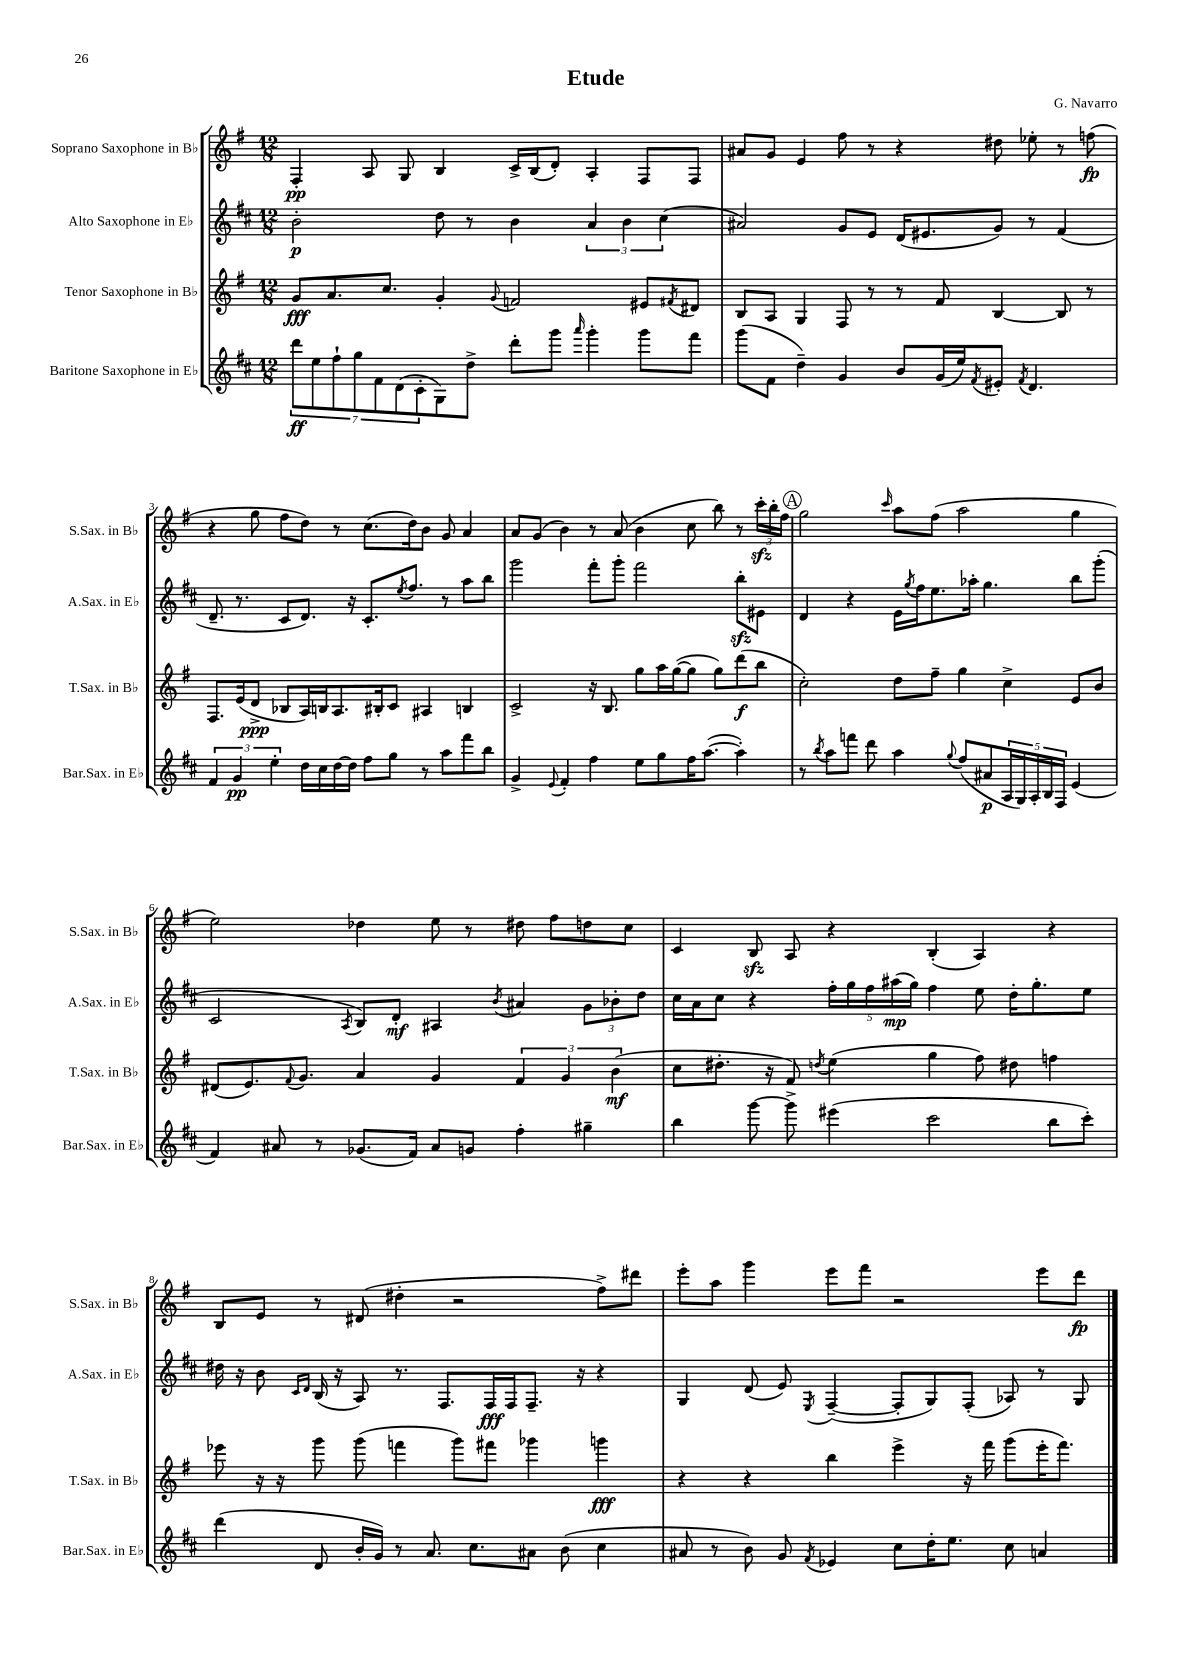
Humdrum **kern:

**kern	**dynam	**kern	**dynam	**kern	**dynam	**kern	**dynam
*part4	*part4	*part3	*part3	*part2	*part2	*part1	*part1
*staff4	*staff4	*staff3	*staff3	*staff2	*staff2	*staff1	*staff1
*I"Baritone Saxophone in E♭	*	*I"Tenor Saxophone in B♭	*	*I"Alto Saxophone in E♭	*	*I"Soprano Saxophone in B♭	*
*I'Bar.Sax. in E♭	*	*I'T.Sax. in B♭	*	*I'A.Sax. in E♭	*	*I'S.Sax. in B♭	*
*clefG2	*	*clefG2	*	*clefG2	*	*clefG2	*
*k[f#c#]	*	*k[f#]	*	*k[f#c#]	*	*k[f#]	*
*M12/8	*	*M12/8	*	*M12/8	*	*M12/8	*
=1	=1	=1	=1	=1	=1	=1	=1
14ddd\L	ff	8g/L	fff	2b'\	p	4F#'/	pp
14ee\	.	.	.	.	.	.	.
.	.	8.a/	.	.	.	.	.
14ff#`\	.	.	.	.	.	.	.
14gg\	.	.	.	.	.	.	.
.	.	.	.	.	.	8A/	.
14f#\	.	.	.	.	.	.	.
.	.	8.cc/J	.	.	.	.	.
(14d\	.	.	.	.	.	.	.
.	.	.	.	.	.	8G/	.
14c#'\	.	.	.	.	.	.	.
8G\)	.	4g'/	.	8dd\	.	4B/	.
8dd^\J	.	.	.	8r	.	.	.
.	.	8qqg/	.	.	.	.	.
8ddd'\L	.	2fn/	.	4b\	.	16c^/LL	.
.	.	.	.	.	.	(16B/J	.
8ggg\J	.	.	.	.	.	8d'/J)	.
16qqaaa/	.	.	.	.	.	.	.
4ggg'\	.	.	.	6a/	.	4A'/	.
.	.	.	.	6b\	.	.	.
8ggg\L	.	8e#X/L	.	.	.	8F#/L	.
.	.	.	.	(6cc#\	.	.	.
.	.	8qf#X/	.	.	.	.	.
8fff#\J	.	8d#X/J	.	.	.	8F#/J	.
=2	=2	=2	=2	=2	=2	=2	=2
(8ggg\L	.	8B/L	.	2a#X/)	.	8a#X/L	.
8f#\J	.	8A/J	.	.	.	8g/J	.
4dd~\)	.	4G/	.	.	.	4e/	.
4g/	.	8F#/	.	8g/L	.	8ff#\	.
.	.	8r	.	8e/J	.	8r	.
8b/L	.	8r	.	(16d/KL	.	4r	.
.	.	.	.	8.e#X/	.	.	.
(16g/L	.	8f#/	.	.	.	.	.
16ee/J)	.	.	.	.	.	.	.
8qf#/	.	.	.	.	.	.	.
8e#X'/J	.	[4B/	.	8g/J)	.	8dd#X\	.
8qf#/	.	.	.	.	.	.	.
4.d/	.	.	.	8r	.	8ee-X'\	.
.	.	8B/]	.	(4f#/	.	8r	.
.	.	8r	.	.	.	(8ffn\	fp
!!LO:LB:g=z
=3	=3	=3	=3	=3	=3	=3	=3
6f#/	.	8.F#/L	.	8.d~/	.	4r	.
6g/	pp	.	.	.	.	.	.
.	.	(16e/k	.	8.r	.	.	.
.	.	8d^/J	ppp	.	.	8gg\	.
6ee'\	.	.	.	.	.	.	.
.	.	8B-X/L	.	8c#/L	.	8ff#\L	.
16dd\LL	.	16A/L)	.	8.d/J)	.	8dd\J)	.
16cc#\	.	16Bn/J	.	.	.	.	.
[16dd\	.	8.A/	.	.	.	8r	.
16dd\JJ]	.	.	.	16r	.	.	.
8ff#\L	.	.	.	8.c#'/L	.	(8.cc\L	.
.	.	16B#X'/k	.	.	.	.	.
8gg\J	.	8c/J	.	.	.	.	.
.	.	.	.	8qee/	.	.	.
.	.	.	.	8.ff#/J	.	16dd\k)	.
8r	.	4A#X/	.	.	.	8b\J	.
8aa\L	.	.	.	8r	.	8g/	.
8fff#\	.	4Bn/	.	8aa\L	.	4a/	.
8bb\J	.	.	.	8bb\J	.	.	.
=4	=4	=4	=4	=4	=4	=4	=4
4g^/	.	2c^/	.	2ggg\	.	8a/L	.
.	.	.	.	.	.	(8g/J	.
8qqe/	.	.	.	.	.	.	.
4f#'/	.	.	.	.	.	4b\)	.
4ff#\	.	16r	.	8fff#'\L	.	8r	.
.	.	8.B/	.	.	.	.	.
.	.	.	.	8ggg'\J	.	(8a/	.
8ee\L	.	8gg\L	.	2fff#\	.	4b\	.
8gg\	.	16aa\L	.	.	.	.	.
.	.	([16gg\J	.	.	.	.	.
16ff#\K	.	8gg\J]	.	.	.	8cc\	.
([8.aa\J	.	.	.	.	.	.	.
.	.	8gg\L)	.	.	.	8bb\)	.
4aa'\])	.	(8ddd\	f	8bbzz'\L	.	8r	.
.	.	8bb\J	.	8e#X\J	.	24ccczz'\LL	.
.	.	.	.	.	.	24bb'\	.
.	.	.	.	.	.	24ff#\JJ	.
!!LO:REH:place=s1:t=A
=5	=5	=5	=5	=5	=5	=5	=5
8r	.	2cc'\)	.	4d/	.	2gg\	.
8qbb/	.	.	.	.	.	.	.
8aa\L	.	.	.	.	.	.	.
8fffn\J	.	.	.	4r	.	.	.
8ddd\	.	.	.	.	.	.	.
.	.	.	.	.	.	16qqccc/	.
4aa\	.	8dd\L	.	16e\LL	.	8aa\L	.
.	.	.	.	8qgg/	.	.	.
.	.	.	.	16ff#\J	.	.	.
.	.	8ff#~\J	.	8.ee\	.	(8ff#\J	.
8qqgg/	.	.	.	.	.	.	.
(8ff#/L	.	4gg\	.	.	.	2aa\	.
.	.	.	.	16aa-X'\Jk	.	.	.
8a#X/	p	.	.	4.gg\	.	.	.
20A/L	.	4cc^\	.	.	.	.	.
20G/)	.	.	.	.	.	.	.
20A'/	.	.	.	.	.	.	.
20B/	.	.	.	.	.	.	.
20F#/JJ	.	.	.	.	.	.	.
(4e/	.	8e/L	.	8bb\L	.	4gg\	.
.	.	8b/J	.	(8ggg'\J	.	.	.
!!LO:LB:g=z
=6	=6	=6	=6	=6	=6	=6	=6
4f#/)	.	(8d#X/L	.	2c#/	.	2ee\)	.
.	.	8.e/)	.	.	.	.	.
8a#X/	.	.	.	.	.	.	.
.	.	8qqf#/	.	.	.	.	.
.	.	8.g/J	.	.	.	.	.
8r	.	.	.	.	.	.	.
.	.	.	.	8qA/	.	.	.
(8.g-X/L	.	4a/	.	8B/L)	.	4dd-X\	.
.	.	.	.	8d'/J	mf	.	.
16f#/Jk)	.	.	.	.	.	.	.
8a#/L	.	4g/	.	4A#X/	.	8ee\	.
8gn/J	.	.	.	.	.	8r	.
.	.	.	.	8qb/	.	.	.
4ff#'\	.	6f#/	.	4a#X/	.	8dd#X\	.
.	.	.	.	.	.	8ff#\L	.
.	.	6g/	.	.	.	.	.
4gg#X~\	.	.	.	12g\L	.	8ddn\	.
.	.	(6b\	mf	12b-X'\	.	.	.
.	.	.	.	.	.	8cc\J	.
.	.	.	.	12dd\J	.	.	.
=7	=7	=7	=7	=7	=7	=7	=7
4bb\	.	8cc\L	.	16cc#\LL	.	4c/	.
.	.	.	.	16a\J	.	.	.
.	.	8.dd#X'\J	.	8cc#\J	.	.	.
[8ggg\	.	.	.	4r	.	8Bzz/	.
.	.	16r	.	.	.	.	.
8ggg^\]	.	8f#/)	.	.	.	8A/	.
.	.	8qddn/	.	.	.	.	.
(4eee#X\	.	(4ee\	.	20ff#'\LL	.	4r	.
.	.	.	.	20gg\	.	.	.
.	.	.	.	20ff#\	.	.	.
.	.	.	.	(20aa#X\	mp	.	.
.	.	.	.	20gg\JJ)	.	.	.
2ccc#\	.	4gg\	.	4ff#\	.	(4B'/	.
.	.	8ff#\)	.	8ee\	.	4A/)	.
.	.	8dd#X\	.	16dd'\KL	.	.	.
.	.	.	.	8.gg'\	.	.	.
8bb\L	.	4ffn\	.	.	.	4r	.
8ccc#'\J)	.	.	.	8ee\J	.	.	.
!!LO:LB:g=z
=8	=8	=8	=8	=8	=8	=8	=8
(4ddd\	.	8eee-X\	.	16dd#X\	.	8B/L	.
.	.	.	.	16r	.	.	.
.	.	16r	.	8b\	.	8e/J	.
.	.	16r	.	.	.	.	.
.	.	.	.	16qqc#/LL	.	.	.
.	.	.	.	16qqd/JJ	.	.	.
8d/	.	8ggg\	.	(16B/	.	8r	.
.	.	.	.	16r	.	.	.
16b'/LL	.	(8ggg\	.	8A/)	.	(8d#X/	.
16g/JJ)	.	.	.	.	.	.	.
8r	.	4fffn\	.	8.r	.	4dd#X'\	.
8.a/	.	.	.	.	.	.	.
.	.	.	.	8.F#/L	.	.	.
.	.	8ggg\L)	.	.	.	2r	.
8.cc#\L	.	.	.	.	.	.	.
.	.	8fff#X\J	.	16F#/L	fff	.	.
.	.	.	.	16F#/J	.	.	.
8a#X\J	.	4ggg-X\	.	8.F#~/J	.	.	.
(8b\	.	.	.	.	.	.	.
.	.	.	.	16r	.	.	.
4cc#\	.	4gggn\	fff	4r	.	8ff#^\L)	.
.	.	.	.	.	.	8ddd#X\J	.
=9	=9	=9	=9	=9	=9	=9	=9
8a#X/	.	4r	.	4G/	.	8eee'\L	.
8r	.	.	.	.	.	8aa\J	.
8b\)	.	4r	.	(8d/	.	4ggg\	.
8g/	.	.	.	8e/)	.	.	.
8qf#/	.	.	.	8qE/	.	.	.
4e-X/	.	4bb\	.	([4F#~/	.	8eee\L	.
.	.	.	.	.	.	8fff#\J	.
8cc#\L	.	4eee^\	.	8F#'/L]	.	2r	.
16dd'\K	.	.	.	8G/)	.	.	.
8.ee\J	.	.	.	.	.	.	.
.	.	16r	.	(8F#'/J	.	.	.
.	.	16fff#\	.	.	.	.	.
8cc#\	.	(8ggg\L	.	8A-X/)	.	.	.
4an/	.	16eee'\K	.	8r	.	8eee\L	.
.	.	8.fff#\J)	.	.	.	.	.
.	.	.	.	8G/	.	8ddd\J	fp
==	==	==	==	==	==	==	==
*-	*-	*-	*-	*-	*-	*-	*-
